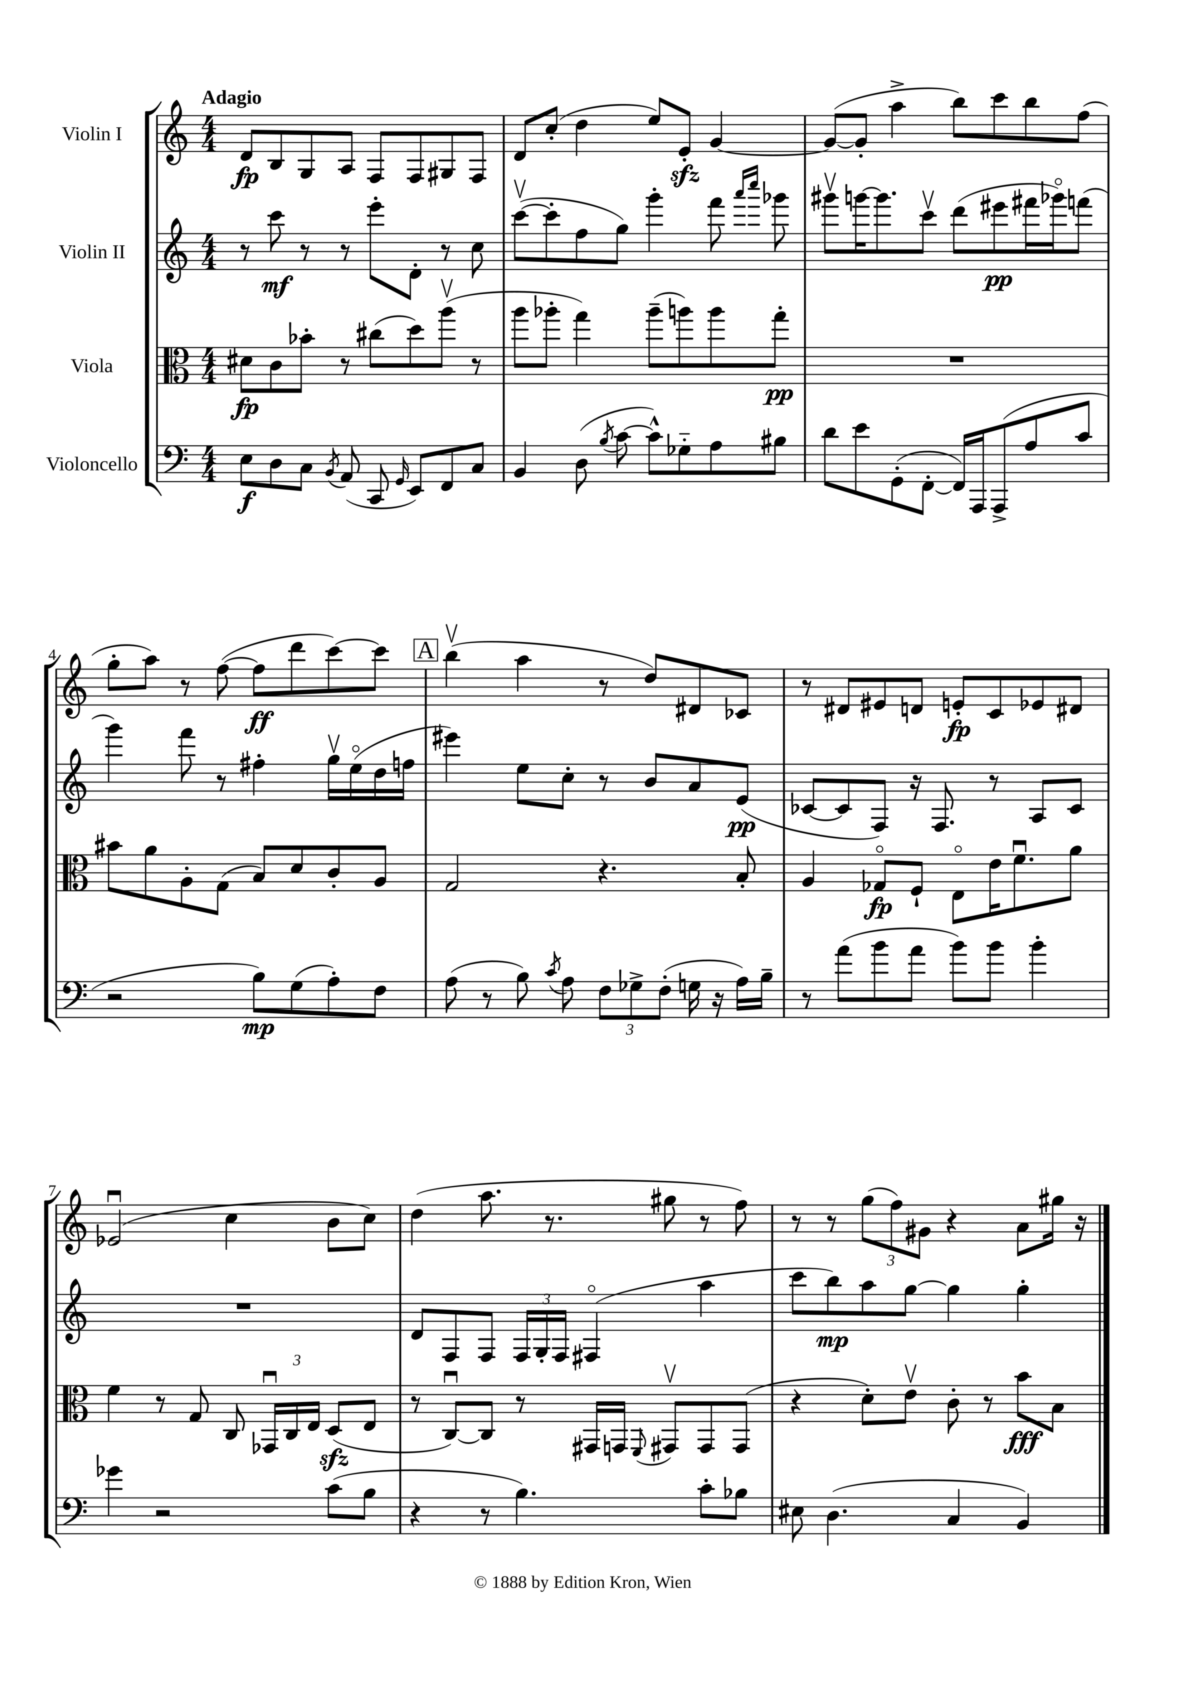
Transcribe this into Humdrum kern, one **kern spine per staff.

**kern	**dynam	**kern	**dynam	**kern	**dynam	**kern	**dynam
*part4	*part4	*part3	*part3	*part2	*part2	*part1	*part1
*staff4	*staff4	*staff3	*staff3	*staff2	*staff2	*staff1	*staff1
*I"Violoncello	*	*I"Viola	*	*I"Violin II	*	*I"Violin I	*
*clefF4	*	*clefC3	*	*clefG2	*	*clefG2	*
*k[]	*	*k[]	*	*k[]	*	*k[]	*
*M4/4	*	*M4/4	*	*M4/4	*	*M4/4	*
=1	=1	=1	=1	=1	=1	=1	=1
!	!	!	!	!	!	!LO:TX:a:B:t=Adagio	!
8E\L	f	8d#X\L	fp	8r	.	8d/L	fp
8D\	.	8c\	.	8ccc\	mf	8B/	.
8C\J	.	8b-X'\J	.	8r	.	8G/	.
8qBB/	.	.	.	.	.	.	.
(8AA/	.	8r	.	8r	.	8A/J	.
8CC/	.	(8cc#X\L	.	8eee'\L	.	8F/L	.
16qqGG/	.	.	.	.	.	.	.
8EE/L)	.	8dd\)	.	8d'\J	.	8F/	.
8FF/	.	(8aav\J	.	8r	.	8G#X/	.
8C/J	.	8r	.	8cc\	.	8F/J	.
=2	=2	=2	=2	=2	=2	=2	=2
4BB/	.	8aa\L	.	([8cccv\L	.	8d/L	.
.	.	8aa-X'\J	.	8ccc'\]	.	(8cc'/J	.
(8D\	.	4gg\)	.	8ff\	.	4dd\	.
8qB/	.	.	.	.	.	.	.
[8c\	.	.	.	8gg\J)	.	.	.
8c^^\L])	.	(8aa-~\L	.	4ggg'\	.	8ee/L)	.
8G-X\	.	8aan\)	.	.	.	8ezz'/J	.
8A\	.	8aa\	.	8fff\	.	[4g/	.
.	.	.	.	16qqaaa/LL	.	.	.
.	.	.	.	16qqcccc/JJ	.	.	.
8B#X\J	.	8gg'\J	pp	8ggg-X\	.	.	.
=3	=3	=3	=3	=3	=3	=3	=3
8d\L	.	1r	.	8ggg#Xv\L	.	(8g/L_	.
8e\	.	.	.	[16gggn\K	.	8g'/J]	.
.	.	.	.	8.ggg\]	.	.	.
(8GG'\	.	.	.	.	.	4aa^\	.
[8FF'\J	.	.	.	8cccv\J	.	.	.
16FF/LL])	.	.	.	(8ddd\L	.	8bb\L)	.
16AAA/J	.	.	.	.	.	.	.
(8AAA^/	.	.	.	8eee#X\	pp	8ccc\	.
8A/	.	.	.	16fff#X\L	.	8bb\	.
.	.	.	.	16ggg-X\J)	.	.	.
8c/J	.	.	.	(8fffn\J	.	(8ff\J	.
!!LO:LB:g=z
=4	=4	=4	=4	=4	=4	=4	=4
2r	.	8b#X\L	.	4ggg\)	.	8gg'\L	.
.	.	8a\	.	.	.	8aa\J)	.
.	.	8A'\	.	8fff\	.	8r	.
.	.	(8G\J	.	8r	.	([8ff\	.
8B\L)	mp	8B/L)	.	4ff#X'\	.	8ff\L]	ff
(8G\	.	8d/	.	.	.	8ddd\	.
8A'\)	.	8c'/	.	16ggv\LL	.	[8ccc\)	.
.	.	.	.	(16ee\	.	.	.
8F\J	.	8A/J	.	16dd\	.	8ccc\J]	.
.	.	.	.	16ffn\JJ	.	.	.
!!LO:REH:place=s1:t=A
=5	=5	=5	=5	=5	=5	=5	=5
(8A\	.	2G/	.	4eee#X\)	.	(4bbv\	.
8r	.	.	.	.	.	.	.
8B\)	.	.	.	8ee\L	.	4aa\	.
8qc/	.	.	.	.	.	.	.
8A\	.	.	.	8cc'\J	.	.	.
12F\L	.	4.r	.	8r	.	8r	.
12G-X^\	.	.	.	.	.	.	.
.	.	.	.	8b/L	.	8dd/L)	.
(12F'\J	.	.	.	.	.	.	.
16Gn\	.	.	.	8a/	.	8d#X/	.
16r	.	.	.	.	.	.	.
16A\LL)	.	8B'/	.	(8e/J	pp	8c-X/J	.
16B~\JJ	.	.	.	.	.	.	.
=6	=6	=6	=6	=6	=6	=6	=6
8r	.	4A/	.	[8c-X/L	.	8r	.
(8a\L	.	.	.	8c-/]	.	8d#X/L	.
8b\	.	8G-X/L	fp	8F/J)	.	8e#X/	.
8a\J	.	8F`/J	.	16r	.	8dn/J	.
.	.	.	.	8.F/	.	.	.
8b\L)	.	8E\L	.	.	.	8en'/L	fp
8b\J	.	16e\K	.	8r	.	8c/	.
.	.	8.fu\	.	.	.	.	.
4b'\	.	.	.	8A/L	.	8e-X/	.
.	.	8a\J	.	8c-/J	.	8d#X/J	.
!!LO:LB:g=z
=7	=7	=7	=7	=7	=7	=7	=7
4g-X\	.	4f\	.	1r	.	(2e-Xu/	.
2r	.	8r	.	.	.	.	.
.	.	8G/	.	.	.	.	.
.	.	8C/	.	.	.	4cc\	.
.	.	24GG-Xu/LL	.	.	.	.	.
.	.	24C/	.	.	.	.	.
.	.	24E/JJ	.	.	.	.	.
(8c\L	.	(8Dzz/L	.	.	.	8b\L	.
8B\J	.	8E/J	.	.	.	8cc\J)	.
=8	=8	=8	=8	=8	=8	=8	=8
4r	.	8r	.	8d/L	.	(4dd\	.
.	.	[8Cu/L)	.	8F/	.	.	.
8r	.	8C/J]	.	8F/J	.	8.aa\	.
4.B\)	.	8r	.	24F/LL	.	.	.
.	.	.	.	24G'/	.	.	.
.	.	.	.	.	.	8.r	.
.	.	.	.	24F/JJ	.	.	.
.	.	16GG#X/LL	.	(4F#X/	.	.	.
.	.	16GGn/JJ	.	.	.	.	.
.	.	8qqFF/	.	.	.	.	.
.	.	8GG#Xv/L	.	.	.	8gg#X\	.
8c'\L	.	8GG#/	.	4aa\	.	8r	.
8B-X\J	.	(8GG#/J	.	.	.	8ff\)	.
=9	=9	=9	=9	=9	=9	=9	=9
8E#X\	.	4r	.	8ccc\L	.	8r	.
(4.D\	.	.	.	8bb\)	mp	8r	.
.	.	8d'\L)	.	8aa\	.	(12gg\L	.
.	.	.	.	.	.	12ff\)	.
.	.	8ev\J	.	[8gg\J	.	.	.
.	.	.	.	.	.	12g#X\J	.
4C/	.	8c'\	.	4gg\]	.	4r	.
.	.	8r	.	.	.	.	.
4BB/)	.	8b\L	fff	4gg'\	.	8a\L	.
.	.	8B\J	.	.	.	16gg#X\Jk	.
.	.	.	.	.	.	16r	.
==	==	==	==	==	==	==	==
*-	*-	*-	*-	*-	*-	*-	*-
